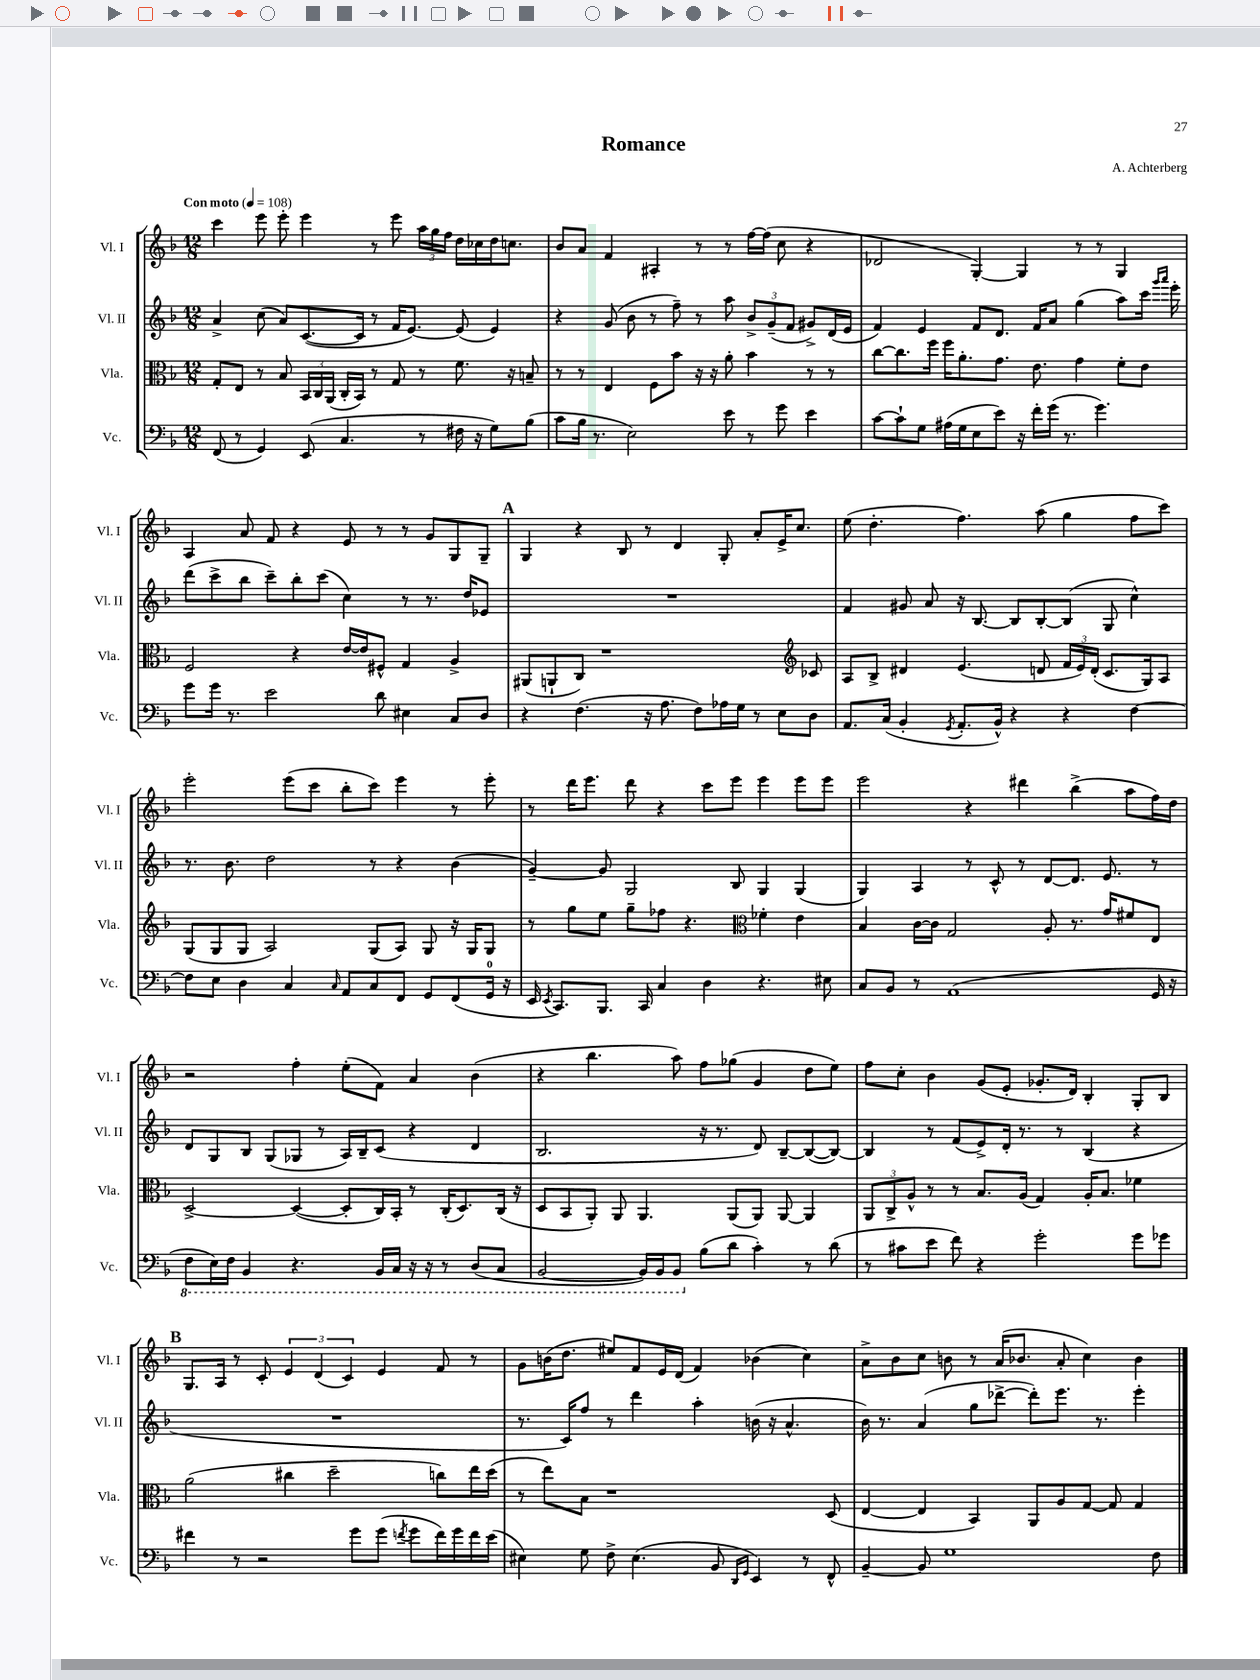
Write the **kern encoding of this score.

**kern	**kern	**kern	**kern
*staff4	*staff3	*staff2	*staff1
*clefF4	*clefC3	*clefG2	*clefG2
*k[b-]	*k[b-]	*k[b-]	*k[b-]
*M12/8	*M12/8	*M12/8	*M12/8
*MM108	*MM108	*MM108	*MM108
(8FF	8G'	4a^	4ccc
8r	8E	.	.
4GG)	8r	(8cc	8eee
.	8B-	8a)	8eee'
(8EE	24BB-	([8.c	4eee
.	24C	.	.
.	(24AA	.	.
4.C	16C'	.	.
.	16BB-)	16c]	.
.	8r	8r	8r
.	8G	16f	8eee
.	.	[8.e)	.
8r	8r	.	24aa
.	.	.	24gg
.	.	.	24ff
16F#	8.f	(8e]	16dd
16r	.	.	16cc-
8G)	.	4e)	16dd
.	16r	.	8.cc
(8B-	8B~	.	.
=	=	=	=
8c	8r	4r	8b-
16B-	8r	.	8a
8.r	.	.	.
.	4E	(8g	4f
2E)	.	8b-	.
.	8F	8r	4A#'
.	8b-	8ff~)	.
.	16r	8r	8r
.	16r	.	.
8e	8a'	8aa	8r
8r	4b-	12b-^	[16ff
.	.	.	(16ff]
.	.	(12g~	.
8g	.	.	8cc
.	.	12f	.
4e	8r	8g#^)	4r
.	8r	(16d	.
.	.	16e	.
=	=	=	=
[8c	[8cc	4f)	2d-
8c`]	8.cc]	.	.
8G	.	4e	.
.	16ff	.	.
(16A#	16ff	.	.
16G	8.a'	.	.
8E	.	8f	[4G')
8e)	8.g	8.d	.
16r	.	.	4G]
16f'	8.e	16f	.
(16g	.	8a	.
8.r	.	.	.
.	4g	(4gg	8r
4.g)	.	.	8r
.	8f'	8aa)	4G
.	8e	16ccc	.
.	.	16qqggg	.
.	.	16qqaaa	.
.	.	16eee'	.
=	=	=	=
8g	2F	(8ddd	4A
16g	.	8ccc^	.
8.r	.	.	.
.	.	8bb-	8a
2e	.	8ccc~)	8f
.	4r	8bb-'	4r
.	.	(8ccc	.
.	[16e	4cc)	8e
.	16e]	.	.
8d	8F#^^	.	8r
4E#	4G	8r	8r
.	.	8.r	8g
8C	4A^	.	8G
.	.	16dd	.
8D	.	8e-	8G~
=	=	=	=
4r	(8AA#	1.r	4G
.	8AA`	.	.
(4.F	8C)	.	4r
.	1r	.	.
.	.	.	8B-
16r	.	.	8r
8.A	.	.	.
.	.	.	4d
8F)	.	.	.
16A-	.	.	8G'
16G	.	.	.
8r	.	.	8a'
8E	.	.	16e^
.	.	.	8.cc
*	*clefG2	*	*
8D	8c-	.	.
=	=	=	=
8.AA	8A	4f	(8ee
.	8B-^	.	4.dd'
(16C	.	.	.
4BB-'	4d#	8g#	.
.	.	8a	.
8qGG	.	.	.
8.AA'	(4.e	16r	4.ff)
.	.	[8.B-	.
16BB-^^)	.	.	.
4r	.	8B-]	.
.	8d	[8B-'	(8aa
4r	24f	(8B-]	4gg
.	24e)	.	.
.	(24d'	.	.
.	8.c	8G	.
[4F	.	4cc^^)	8ff
.	16G)	.	.
.	8A	.	8ccc)
=	=	=	=
8F]	(8G	8.r	2eee'
8E	8G	.	.
.	.	8.b-	.
4D	8G	.	.
.	2A)	2dd	.
4C	.	.	(8eee
.	.	.	8ccc
16qqC	.	.	.
8AA	.	.	8bb-'
8C	(8G	8r	8ccc)
8FF	8A)	4r	4eee
8GG	8G	.	.
(8FF	16r	(4b-	8r
.	16G	.	.
16GG	8G	.	8eee'
16r	.	.	.
=	=	=	=
16EE	8r	[4g~)	8r
8qEE	.	.	.
8.CC)	.	.	.
.	8gg	.	16ddd
.	.	.	8.eee
8.BBB-	8ee	8g]	.
.	8gg~	2G	8ddd
16CC	.	.	.
4C	8ff-	.	4r
.	4.r	.	.
4D	.	.	8ccc
.	.	8B-	8eee
*	*clefC3	*	*
4.r	4f-'	4G	4eee
.	4e	(4G	8eee
8E#	.	.	8eee
=	=	=	=
8C	4B-	4G)	2eee
8BB-	.	.	.
8r	[16c	4A	.
.	16c]	.	.
(1AA	2G	.	.
.	.	8r	4r
.	.	8c^^	.
.	.	8r	4ddd#
.	8A'	[8d	.
.	8.r	8.d]	(4bb-^
.	16g	8.e	.
.	8f#	.	8aa
16GG	8E	8r	16ff)
16r	.	.	16dd
=	=	=	=
8FF	[2D^	8d	2r
16EE)	.	8G	.
16FF	.	.	.
4BBB-	.	8B-	.
.	.	(8G	.
4.r	(4D_	8G-	4ff'
.	.	8r	.
.	8D']	16A)	(8ee'
.	.	16B-~	.
16BBB-	16C)	(8c	8f)
16CC	16BB-'	.	.
16r	8r	4r	4a
16r	.	.	.
8r	(16C'	.	.
.	8.D)	.	.
(8DD	.	4d	(4b-
8CC	(16C	.	.
.	16r	.	.
=	=	=	=
[2BBB-	8D	2.B-	4r
.	8BB-	.	.
.	8AA')	.	4.bb-
.	8AA	.	.
16BBB-])	4.AA	.	.
16BBB-	.	.	.
8BBB-	.	.	8aa)
(8B-	.	16r	8ff
.	.	8.r	.
8d	(8AA	.	(8gg-
4c')	8AA)	8d)	4g
.	[8AA	[8B-~	.
8r	4AA]	(8B-_	8dd
(8d	.	8B-_)	8ee)
=	=	=	=
8r	12AA	4B-]	8ff
.	12C^	.	.
8c#	.	.	8cc'
.	12A^^	.	.
8e	8r	8r	4b-
8f)	8r	(8f	.
4r	8.B-	8e^)	(8g
.	.	16d'	8e'
.	(16A	8.r	.
2g'	4G)	.	8.g-'
.	.	8r	.
.	.	.	16d)
.	16A'	(4B-	4B-'
.	8.B-	.	.
8g	4f-	4r	8G'
8g-	.	.	8B-
=	=	=	=
4f#	(2a	1.r	8.G
.	.	.	16A
8r	.	.	8r
2r	.	.	8c'
.	4cc#	.	6e
.	.	.	(6d
.	2dd~	.	.
.	.	.	6c)
8g	.	.	.
(8g	.	.	4e
8qf	.	.	.
8g	.	.	.
16f)	8cc)	.	8f
16g	.	.	.
16f	16ee	.	8r
(16e	(16dd	.	.
=	=	=	=
4E#)	8r	8.r	8g
.	8ee)	.	(16b
.	.	16c)	8.dd
8G	8B-	8ff	.
8F^	1r	8r	8ee#)
(4.E#	.	4ddd	8f
.	.	.	16e
.	.	.	(16d
.	.	4aa'	4f)
8BB-	.	.	.
16qqDD	.	.	.
16qqGG	.	.	.
4EE)	.	(16b	(4b-
.	.	16r	.
.	.	4.a^^	.
8r	.	.	4cc)
8FF^^	(8D	.	.
=	=	=	=
[4BB-~	[4E	16b-)	8a^
.	.	8.r	.
.	.	.	8b-
8BB-]	4E]	(4a	8cc
1G	.	.	8b
.	4BB-)	8gg	8r
.	.	[8ddd-^	(16a
.	.	.	8.b-
.	8AA	8ddd-'])	.
.	8A	8.eee	8a'
.	[8G	.	4cc)
.	.	8.r	.
.	8G]	.	.
.	4G	4eee'	4b-
8F	.	.	.
==	==	==	==
*-	*-	*-	*-
